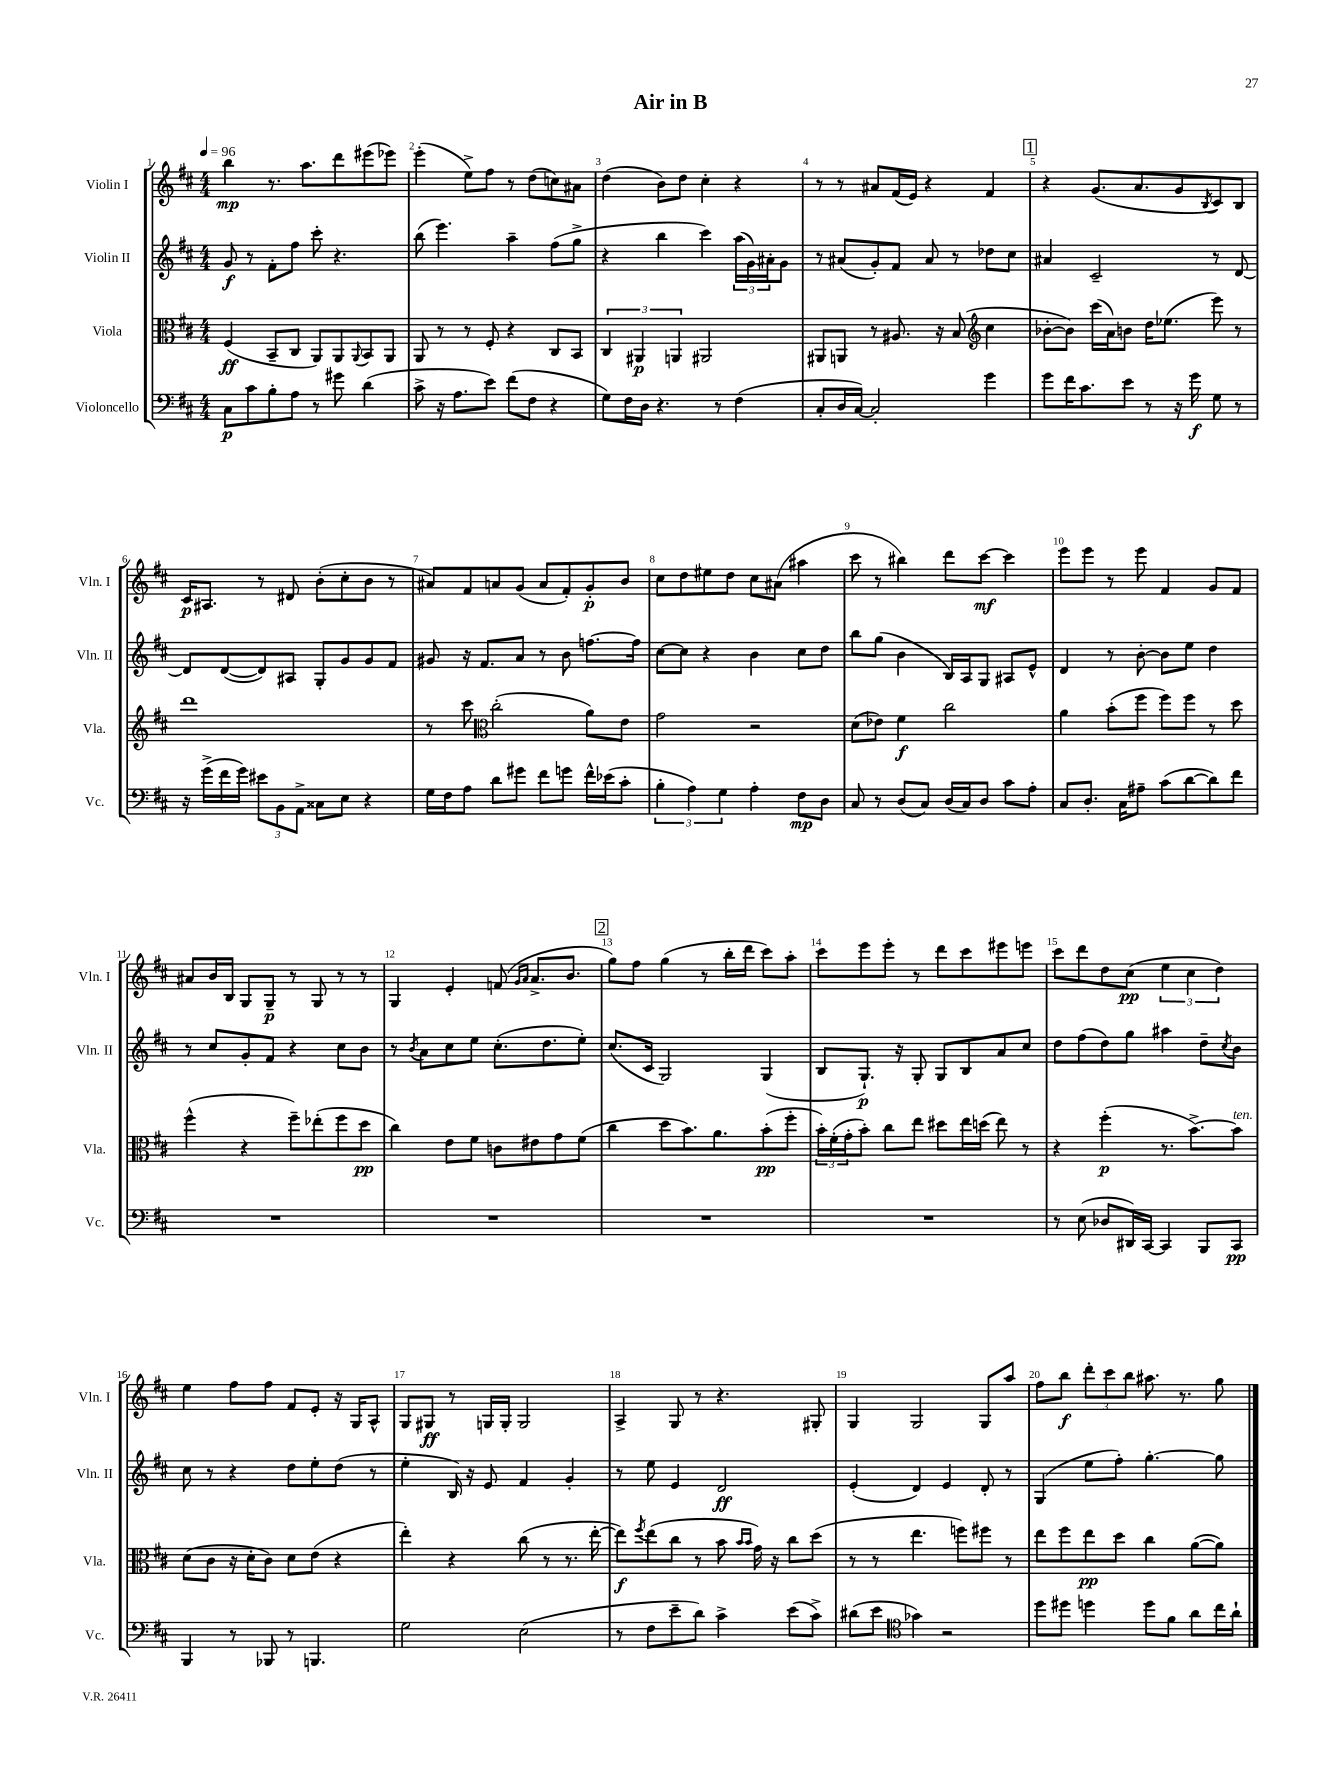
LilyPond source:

\header { title = "Air in B" }
<<
\new StaffGroup <<
\new Staff = "s0" \with { instrumentName = "Violin I" shortInstrumentName = "Vln. I" } {
    \clef treble \key d \major \numericTimeSignature \time 4/4 \tempo 4 = 96
    b''4\mp r8. a''8. d'''8 eis'''8( ees'''8) |
    e'''4-.( e''8->) fis''8 r8 d''8( c''8) ais'8 |
    d''4( b'8) d''8 cis''4-. r4 |
    r8 r8 ais'8 fis'16( e'16) r4 fis'4 |
    \mark \markup { \box "1" } r4 g'8.( a'8. g'8 \acciaccatura { b8 } cis'8) b8 |
    cis'16\p ais8. r8 dis'8 b'8-.( cis''8-. b'8 r8 |
    ais'8) fis'8 a'8 g'8( a'8 fis'8-.) g'8-.\p b'8 |
    cis''8 d''8 eis''8 d''8 cis''8 ais'8( ais''4 |
    cis'''8 r8 bis''4) d'''8 cis'''8~\mf cis'''4 |
    e'''8 e'''8 r8 e'''8 fis'4 g'8 fis'8 |
    ais'8 b'16 b16 g8 g8--\p r8 g8 r8 r8 |
    g4 e'4-. f'8( \grace { g'16 a'16 } a'8.-> b'8. |
    \mark \markup { \box "2" } g''8) fis''8 g''4( r8 b''16-. d'''16 cis'''8) a''8-. |
    cis'''8 e'''8 e'''8-. r8 d'''8 cis'''8 eis'''8 e'''8 |
    cis'''8 d'''8 d''8 cis''8\pp( \tuplet 3/2 { e''4 cis''4 d''4) } |
    e''4 fis''8 fis''8 fis'8 e'8-. r16 g16 a8-^ |
    g8 gis8\ff r8 g16 g16-. g2 |
    a4-> g8 r8 r4. gis8-. |
    g4 g2 g8 a''8 |
    fis''8 b''8\f \tuplet 3/2 { d'''8-. cis'''8 b''8 } ais''8. r8. g''8 \bar "|." |
}
\new Staff = "s1" \with { instrumentName = "Violin II" shortInstrumentName = "Vln. II" } {
    \clef treble \key d \major \numericTimeSignature \time 4/4
    g'8\f r8 fis'8-. fis''8 cis'''8-. r4. |
    b''8( e'''4.) a''4-- fis''8( g''8-> |
    r4 b''4 cis'''4) \tuplet 3/2 { a''16( g'16) ais'16-. } g'8 |
    r8 ais'8( g'8-.) fis'8 ais'8 r8 des''8 cis''8 |
    \mark \markup { \box "1" } ais'4 cis'2-- r8 d'8~ |
    d'8 d'8~( d'8) ais8 g8-. g'8 g'8 fis'8 |
    gis'8 r16 fis'8. a'8 r8 b'8 f''8.~ f''16 |
    cis''8~ cis''8 r4 b'4 cis''8 d''8 |
    b''8 g''8( b'4 b16) a16 g8 ais8 e'8-^ |
    d'4 r8 b'8~-. b'8 e''8 d''4 |
    r8 cis''8 g'8-. fis'8 r4 cis''8 b'8 |
    r8 \acciaccatura { b'8 } a'8 cis''8 e''8 cis''8.-.( d''8. e''8-.) |
    \mark \markup { \box "2" } cis''8.( cis'16 g2) g4( |
    b8 g8.-!\p) r16 g8-. g8 b8 a'8 cis''8 |
    d''8 fis''8( d''8) g''8 ais''4 d''8-- \acciaccatura { cis''8 } b'8 |
    cis''8 r8 r4 d''8 e''8-. d''8( r8 |
    e''4-. b16) r16 e'8 fis'4 g'4-. |
    r8 e''8 e'4 d'2\ff |
    e'4-.( d'4) e'4 d'8-. r8 |
    g4( e''8 fis''8-.) g''4.~-. g''8 \bar "|." |
}
\new Staff = "s2" \with { instrumentName = "Viola" shortInstrumentName = "Vla." } {
    \clef alto \key d \major \numericTimeSignature \time 4/4
    fis4\ff( b,8-- cis8 a,8) a,8 \appoggiatura { a,8 } b,8 a,8 |
    a,8 r8 r8 fis8-. r4 cis8 b,8 |
    \tuplet 3/2 { cis4 ais,4\p a,4 } ais,2 |
    ais,8 a,8 r8 ais8. r16 b8( \clef treble cis''4 |
    \mark \markup { \box "1" } bes'8~-. bes'8) cis'''16( a'16) b'8 d''16 ees''8.( e'''8) r8 |
    d'''1 |
    r8 cis'''8 \clef alto cis''2-.( a'8) e'8 |
    g'2 r2 |
    d'8( ees'8) fis'4\f cis''2 |
    a'4 b'8-.( fis''8 fis''8) fis''8 r8 d''8 |
    fis''4-^( r4 fis''8--) ees''8-.( fis''8 d''8\pp |
    cis''4) e'8 fis'8 c'8 eis'8 g'8 fis'8( |
    \mark \markup { \box "2" } cis''4 d''8 b'8.) a'8. b'8-.\pp( fis''8-. |
    \tuplet 3/2 { b'16-.) fis'16-.( g'16-. } b'8-.) cis''8 e''8 dis''8 e''16 d''16( e''8) r8 |
    r4 fis''4-.\p( r8. b'8.~->) b'8^\markup { \italic "ten." } |
    d'8( cis'8 r16 d'16-. cis'8) d'8 e'8( r4 |
    e''4-.) r4 cis''8( r8 r8. e''16~-. |
    e''8\f) \acciaccatura { fis''8 } e''8( cis''8 r8 b'8 \grace { b'16 b'16 } g'16) r16 cis''8 d''8( |
    r8 r8 e''4. f''8) fis''8 r8 |
    e''8 fis''8 e''8\pp d''8 cis''4 a'8~( a'8) \bar "|." |
}
\new Staff = "s3" \with { instrumentName = "Violoncello" shortInstrumentName = "Vc." } {
    \clef bass \key d \major \numericTimeSignature \time 4/4
    cis8\p cis'8 b8-. a8 r8 gis'8 d'4( |
    cis'8-> r16 a8. e'8) fis'8( fis8 r4 |
    g8) fis16 d16 r4. r8 fis4( |
    cis8-. d16 cis16~) cis2-. g'4 |
    \mark \markup { \box "1" } g'8 fis'16 cis'8. e'8 r8 r16 g'16\f g8 r8 |
    r16 g'16->( fis'16 g'16) \tuplet 3/2 { eis'8 b,8 a,8-> } cisis8 e8 r4 |
    g16 fis16 a8 d'8 gis'8 fis'8 g'8 fis'16-^ ees'16( cis'8-. |
    \tuplet 3/2 { b4-. a4) g4 } a4-. fis8\mp d8 |
    cis8 r8 d8( cis8) d16( cis16) d8 cis'8 a8-. |
    cis8 d8.-. cis16 ais8-- cis'8( d'8~ d'8) fis'8 |
    R1 |
    R1 |
    \mark \markup { \box "2" } R1 |
    R1 |
    r8 e8( des8 dis,16) cis,16~ cis,4 b,,8 cis,8\pp |
    b,,4 r8 bes,,8 r8 b,,4. |
    g2 e2( |
    r8 fis8 e'8-- d'8) cis'4-> e'8( cis'8->) |
    dis'8( e'8 \clef tenor ges'4) r2 |
    d''8 dis''8 d''4 d''8 fis'8 a'8 cis''16 a'16-! \bar "|." |
}
>>
>>
\layout { \context { \Score \override BarNumber.break-visibility = ##(#f #t #t) barNumberVisibility = #all-bar-numbers-visible } }
